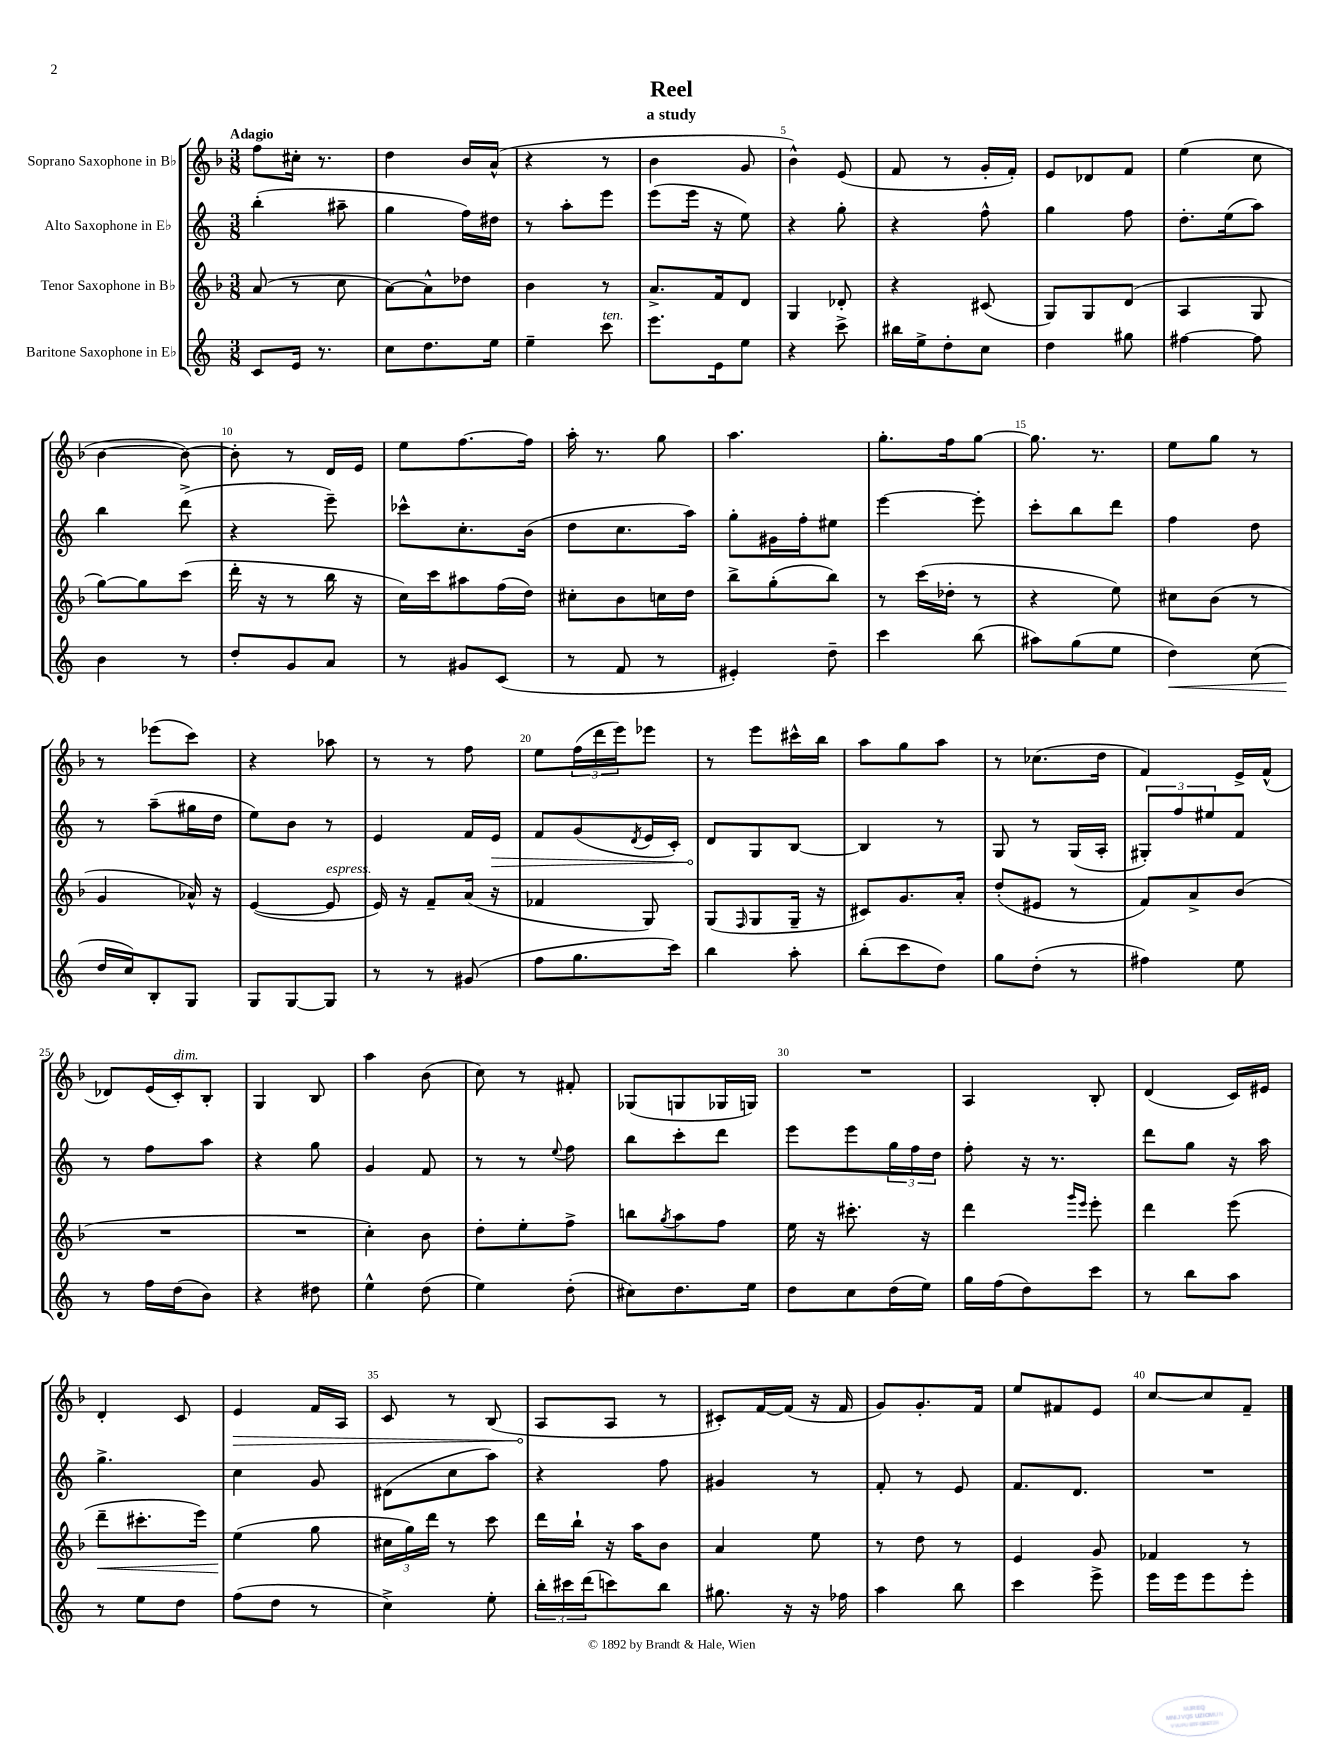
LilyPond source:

\header { title = "Reel" subtitle = "a study" }
<<
\new StaffGroup <<
\new Staff = "s0" \with { instrumentName = "Soprano Saxophone in Bb" } {
    \clef treble \key f \major \numericTimeSignature \time 3/8 \tempo "Adagio"
    f''8 cis''16-. r8. |
    d''4 bes'16 a'16-^( |
    r4 r8 |
    bes'4 g'8 |
    bes'4-^) e'8( |
    f'8 r8 g'16-. f'16-.) |
    e'8 des'8 f'8 |
    e''4( c''8 |
    bes'4~ bes'8~) |
    bes'8-. r8 d'16 e'16 |
    e''8 f''8.~ f''16 |
    a''16-. r8. g''8 |
    a''4. |
    g''8.-. f''16 g''8~ |
    g''8. r8. |
    e''8 g''8 r8 |
    r8 ees'''8( c'''8) |
    r4 aes''8 |
    r8 r8 f''8 |
    e''8 \tuplet 3/2 { f''16( d'''16 e'''16) } ees'''8 |
    r8 e'''8 cis'''16-^ bes''16 |
    a''8 g''8 a''8 |
    r8 ces''8.( d''16 |
    f'4) e'16-> f'16-^( |
    des'8) e'16( c'16-.^\markup { \italic "dim." }) bes8-. |
    g4 bes8 |
    a''4 bes'8( |
    c''8) r8 fis'8-. |
    ges8( g8 ges16 g16) |
    R4. |
    a4 bes8-. |
    d'4( c'16) eis'16 |
    d'4-. c'8 |
    \once \override Hairpin.circled-tip = ##t e'4\> f'16 a16 |
    c'8 r8 bes8( |
    a8\! a8 r8 |
    cis'8-.) f'16~ f'16( r16 f'16 |
    g'8) g'8.-. f'16 |
    e''8 fis'8 e'8 |
    c''8~ c''8 f'8-- \bar "|." |
}
\new Staff = "s1" \with { instrumentName = "Alto Saxophone in Eb" } {
    \clef treble \key c \major \numericTimeSignature \time 3/8
    b''4-.( ais''8-- |
    g''4 f''16) dis''16 |
    r8 a''8-. e'''8 |
    e'''8( e'''16 r16 e''8) |
    r4 g''8-. |
    r4 f''8-^ |
    g''4 f''8 |
    d''8.-. e''16( a''8) |
    b''4 d'''8->( |
    r4 e'''8--) |
    ces'''8-^ c''8.-. b'16( |
    d''8 c''8. a''16) |
    g''8-. gis'16 f''16-. eis''8 |
    e'''4~ e'''8-. |
    c'''8-. b''8 d'''8 |
    f''4 d''8 |
    r8 a''8--( gis''16 d''16 |
    e''8) b'8 r8 |
    e'4 f'16 \once \override Hairpin.circled-tip = ##t e'16\> |
    f'8 g'8( \acciaccatura { d'8 } e'16 c'16-.) |
    d'8\! g8 b8~ |
    b4 r8 |
    g8 r8 g16( a16-. |
    \tuplet 3/2 { gis8-.) f''8 eis''8 } f'8 |
    r8 f''8 a''8 |
    r4 g''8 |
    g'4 f'8 |
    r8 r8 \appoggiatura { e''8 } f''8 |
    b''8 c'''8-. d'''8 |
    e'''8 e'''8 \tuplet 3/2 { g''16 f''16 d''16 } |
    f''8-. r16 r8. |
    d'''8 g''8 r16 a''16 |
    g''4.-> |
    c''4 g'8 |
    dis'8( c''8 a''8) |
    r4 f''8 |
    gis'4 r8 |
    f'8-. r8 e'8 |
    f'8. d'8. |
    R4. \bar "|." |
}
\new Staff = "s2" \with { instrumentName = "Tenor Saxophone in Bb" } {
    \clef treble \key f \major \numericTimeSignature \time 3/8
    a'8( r8 c''8 |
    a'8~) a'8-^ des''8 |
    bes'4 r8 |
    a'8.-> f'16 d'8 |
    g4 des'8-. |
    r4 cis'8( |
    g8) g8 d'8( |
    a4 g8 |
    g''8~) g''8 c'''8( |
    d'''16-. r16 r8 bes''16 r16 |
    c''16) c'''16 ais''8 f''16( d''16) |
    cis''8-. bes'8 c''16 d''16 |
    bes''8-> g''8-.( bes''8) |
    r8 c'''16( des''16-. r8 |
    r4 e''8) |
    cis''8 bes'8( r8 |
    g'4 aes'16-^) r16 |
    e'4~( e'8^\markup { \italic "espress." } |
    e'16) r16 f'8-- a'16( r16 |
    fes'4 g8) |
    g8( \grace { f16 } g8 g16-- r16 |
    cis'8) g'8. a'16-. |
    d''8-.( eis'8 r8 |
    f'8) a'8-> bes'8( |
    R4. |
    R4. |
    c''4-.) bes'8 |
    d''8-. e''8-. f''8-> |
    b''8 \acciaccatura { g''8 } a''8 f''8 |
    e''16 r16 cis'''8.-. r16 |
    d'''4 \grace { g'''16 e'''16 } e'''8-. |
    d'''4 e'''8( |
    d'''8--\< cis'''8.-. e'''16) |
    e''4\!( g''8 |
    \tuplet 3/2 { cis''16 g''16) d'''16 } r8 c'''8 |
    d'''16 bes''16-! r16 a''16 bes'8 |
    a'4 e''8 |
    r8 d''8 r8 |
    e'4 g'8 |
    fes'4 r8 \bar "|." |
}
\new Staff = "s3" \with { instrumentName = "Baritone Saxophone in Eb" } {
    \clef treble \key c \major \numericTimeSignature \time 3/8
    c'8 e'16 r8. |
    c''8 d''8. e''16 |
    e''4-- c'''8^\markup { \italic "ten." } |
    e'''8. e'16 e''8 |
    r4 c'''8-> |
    bis''16 e''16-> d''8-. c''8 |
    d''4 gis''8 |
    fis''4~ fis''8 |
    b'4 r8 |
    d''8-. g'8 a'8 |
    r8 gis'8 c'8( |
    r8 f'8 r8 |
    eis'4-.) d''8-- |
    c'''4 b''8( |
    ais''8) g''8( e''8 |
    d''4\<) c''8( |
    d''16\! c''16) b8-. g8 |
    g8 g8~ g8 |
    r8 r8 gis'8( |
    f''8 g''8. c'''16) |
    b''4 a''8-. |
    b''8-.( c'''8 d''8) |
    g''8 d''8-.( r8 |
    fis''4) e''8 |
    r8 f''16 d''16( b'8) |
    r4 dis''8 |
    e''4-^ d''8( |
    e''4) d''8-.( |
    cis''8) d''8. e''16 |
    d''8 c''8 d''16( e''16) |
    g''16 f''16( d''8) c'''8 |
    r8 b''8 a''8 |
    r8 e''8 d''8 |
    f''8( d''8 r8 |
    c''4->) e''8-. |
    \tuplet 3/2 { b''16-. cis'''16 d'''16( } c'''8) b''8 |
    gis''8. r16 r16 fes''16 |
    a''4 b''8 |
    c'''4 e'''8-> |
    e'''16 e'''16 e'''8 e'''8-. \bar "|." |
}
>>
>>
\layout { \context { \Score \override BarNumber.break-visibility = ##(#f #t #t) barNumberVisibility = #(every-nth-bar-number-visible 5) } }
